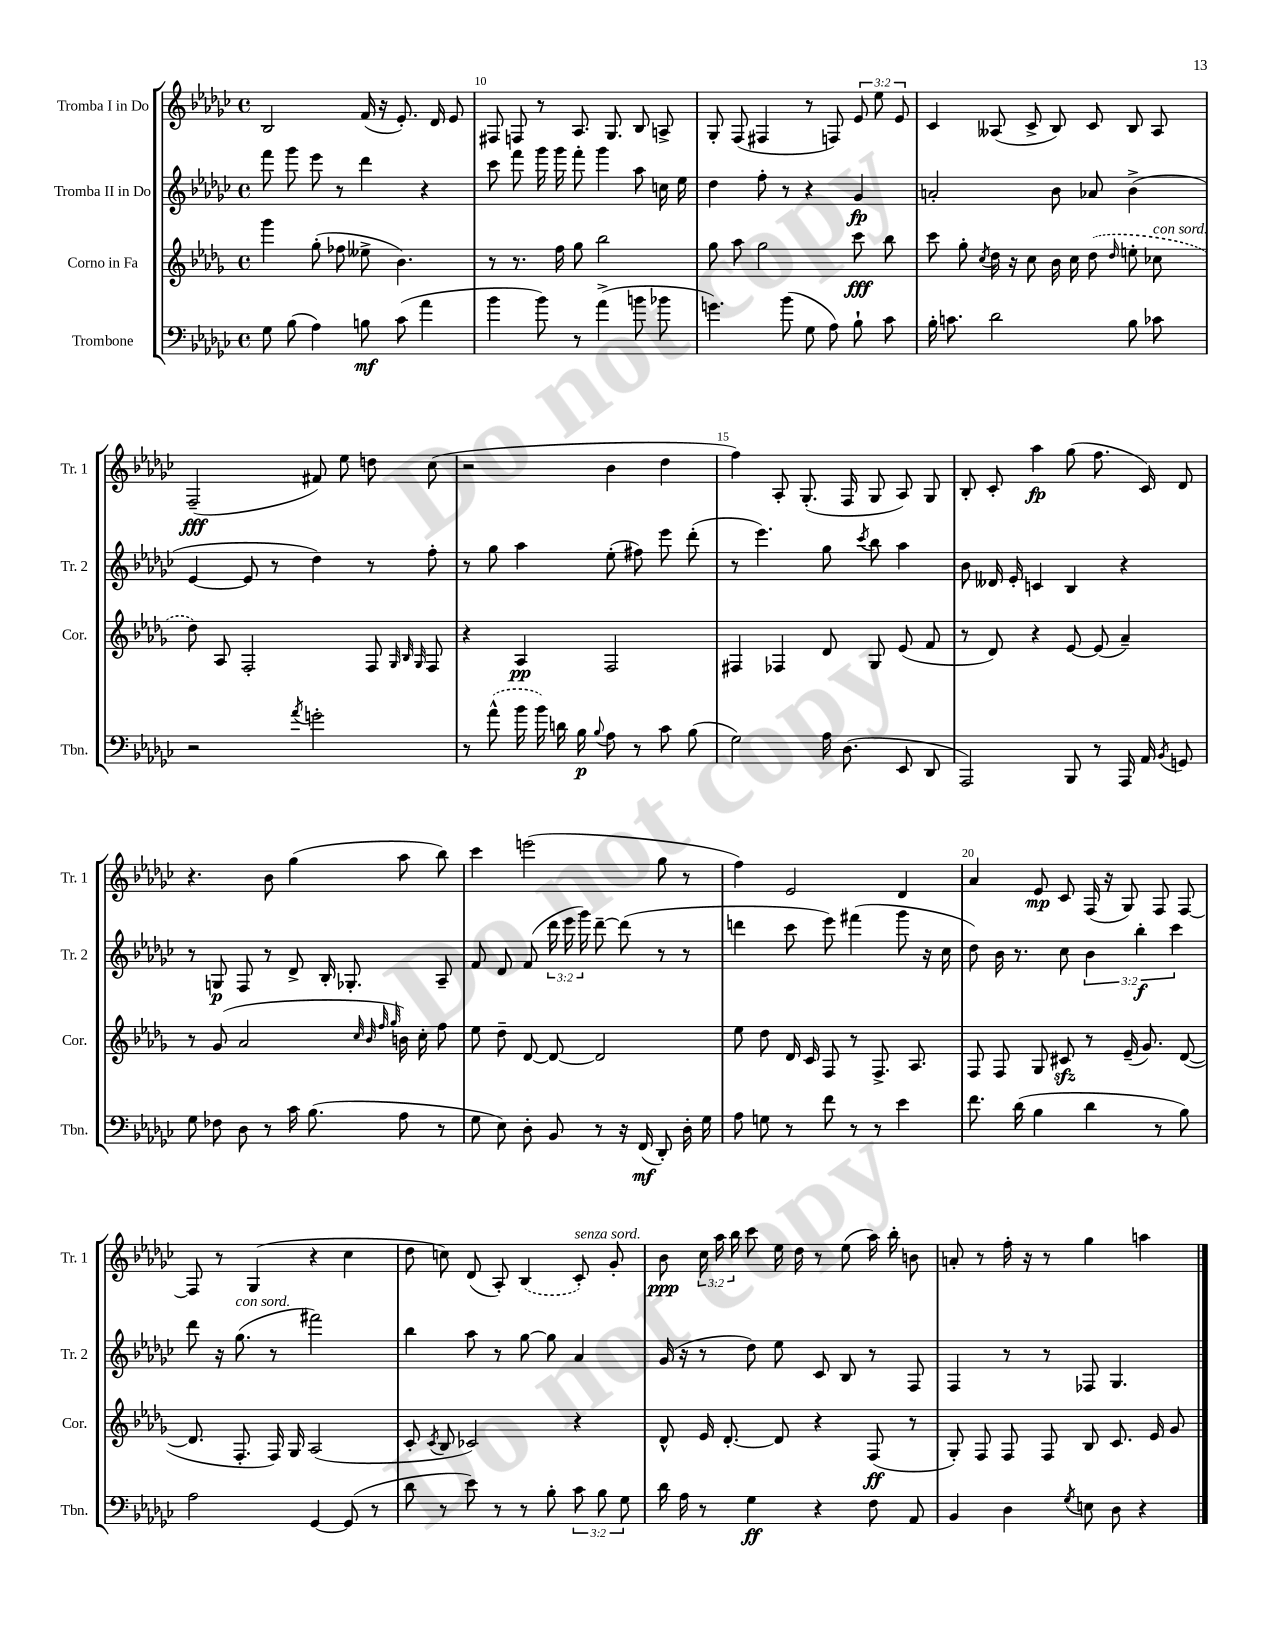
<<
\new StaffGroup <<
\new Staff = "s0" \with { instrumentName = "Tromba I in Do" shortInstrumentName = "Tr. 1" } {
    \clef treble \key ges \major \defaultTimeSignature \time 4/4 \override Staff.TupletNumber.text = #tuplet-number::calc-fraction-text
    \autoBeamOff bes2 f'16( r16 ees'8.-.) des'16 ees'8 |
    fis8 f8 r8 aes8. ges8. bes8 a8-> |
    ges8-. f8( fis4 r8 f8) \tuplet 3/2 { ees'8 ees''8 ees'8 } |
    ces'4 aeses8( ces'8-> bes8) ces'8 bes8 aeses8 |
    f2--\fff( fis'8) ees''8 d''8 ces''8( |
    r2 bes'4 des''4 |
    f''4) aes8-. ges8.-.( f16 ges8 aes8) ges8 |
    bes8-. ces'8-. aes''4\fp ges''8( f''8. ces'16) des'8 |
    r4. bes'8 ges''4( aes''8 bes''8) |
    ces'''4 e'''2( ges''8 r8 |
    f''4) ees'2 des'4 |
    aes'4 ees'8\mp ces'8 f16( r16 ges8) f8 f8~ |
    f8 r8 ges4( r4 ces''4 |
    des''8 c''8) des'8( aes8-.) \once \slurDashed bes4( ces'8-.^\markup { \italic "senza sord." }) ges'8-. |
    bes'8\ppp \tuplet 3/2 { ces''16 aes''16 bes''16 } ces'''8 ees''16 des''16 r8 ees''8( aes''16) bes''16-. b'8 |
    a'8-. r8 f''16-. r16 r8 ges''4 a''4 \bar "|." |
}
\new Staff = "s1" \with { instrumentName = "Tromba II in Do" shortInstrumentName = "Tr. 2" } {
    \clef treble \key ges \major \defaultTimeSignature \time 4/4 \override Staff.TupletNumber.text = #tuplet-number::calc-fraction-text
    \autoBeamOff f'''8 ges'''8 ees'''8 r8 des'''4 r4 |
    ces'''8 f'''8 ges'''16 ges'''16 f'''8-. ges'''4 aes''8 c''16 ees''16 |
    des''4 f''8-. r8 r4 ges'4\fp |
    a'2-. bes'8 aes'8 bes'4->( |
    ees'4~ ees'8 r8 des''4) r8 f''8-. |
    r8 ges''8 aes''4 ees''8-.( fis''8) ees'''8 des'''8-.( |
    r8 ees'''4.) ges''8 \acciaccatura { ces'''8 } bes''8 aes''4 |
    bes'8 deses'16 ees'16-. c'4 bes4 r4 |
    r8 g8\p f8 r8 des'8-> bes16-. ges8.-. aes8-- |
    f'8 des'8 f'8( \tuplet 3/2 { des'''16 ees'''16 ges'''16) } des'''8~-- des'''8( r8 r8 |
    d'''4 ces'''8 ees'''8) fis'''4( ges'''8 r16 ces''16 |
    des''8) bes'16 r8. ces''8 \tuplet 3/2 { bes'4 bes''4-.\f ces'''4 } |
    des'''8 r16 ges''8.^\markup { \italic "con sord." }( r8 fis'''2) |
    bes''4 aes''8 r8 ges''8~ ges''8 aes'4 |
    ges'16( r16 r8 des''8) ees''8 ces'8 bes8 r8 f8 |
    f4 r8 r8 fes8 ges4. \bar "|." |
}
\new Staff = "s2" \with { instrumentName = "Corno in Fa" shortInstrumentName = "Cor." } {
    \clef treble \key des \major \defaultTimeSignature \time 4/4
    \autoBeamOff ges'''4 ges''8-.( fes''8 eeses''8-> bes'4.) |
    r8 r8. f''16 ges''8 bes''2 |
    ges''8 aes''8 ges''2 c'''8\fff bes''8 |
    c'''8 ges''8-. \acciaccatura { c''8 } des''16 r16 c''8 bes'16 c''16 \once \slurDashed des''8( \grace { des''16 } e''8-. ces''8^\markup { \italic "con sord." } |
    des''8) aes8 f2-. f8 \grace { ges32 bes32 ges32 } f8 |
    r4 aes4\pp f2 |
    fis4 fes4 des'8 ges8 ees'8( f'8 |
    r8 des'8) r4 ees'8~ ees'8( aes'4--) |
    r8 ges'8( aes'2 \grace { c''32 bes'32 f''32 ges''32 } b'16) c''16-. f''8 |
    ees''8 des''8-- des'8~ des'8~ des'2 |
    ees''8 des''8 des'16 c'16 f8 r8 f8.-> aes8. |
    f8 f8 ges8 cis'8\sfz r8 ees'16--( ges'8.) des'8~( |
    des'8. f8.-. f16) ges16 aes2( |
    c'8-. \acciaccatura { c'8 } bes8 ces'2) r4 |
    des'8-^ ees'16 des'8.~-. des'8 r4 f8\ff( r8 |
    ges8-.) f8 f8 f8 bes8 c'8. ees'16 ges'8 \bar "|." |
}
\new Staff = "s3" \with { instrumentName = "Trombone" shortInstrumentName = "Tbn." } {
    \clef bass \key ges \major \defaultTimeSignature \time 4/4 \override Staff.TupletNumber.text = #tuplet-number::calc-fraction-text
    \autoBeamOff ges8 bes8( aes4) b8\mf ces'8( aes'4 |
    bes'4 bes'8) r8 aes'4->( b'8 bes'8 |
    g'4.) bes'8( ges8 aes8) bes8-! ces'8 |
    bes16-. c'8. des'2 bes8 ces'8 |
    r2 \acciaccatura { aes'8 } g'2-. |
    r8 \once \slurDashed aes'8-^( bes'16 bes'16) d'16 bes16\p \appoggiatura { bes8 } aes8 r8 ces'8 bes8( |
    ges2) aes16 des8.( ees,8 des,8 |
    aes,,2) bes,,8 r8 aes,,16 aes,16 \acciaccatura { bes,8 } g,8 |
    ges8 fes8 des8 r8 ces'16 bes8.( aes8 r8 |
    ges8 ees8) des8-. bes,8 r8 r16 f,16\mf( des,8-.) des16-. ges16 |
    aes8 g8 r8 f'8 r8 r8 ees'4 |
    f'8. des'16( bes4 des'4 r8 bes8) |
    aes2 ges,4~ ges,8( r8 |
    des'8 r8 ees'8) r8 r8 bes8-. \tuplet 3/2 { ces'8 bes8 ges8 } |
    des'16 aes16 r8 ges4\ff r4 f8 aes,8 |
    bes,4 des4 \acciaccatura { ges8 } e8 des8 r4 \bar "|." |
}
>>
>>
\layout { \context { \Score currentBarNumber = #9 \override BarNumber.break-visibility = ##(#f #t #t) barNumberVisibility = #(every-nth-bar-number-visible 5) } }
